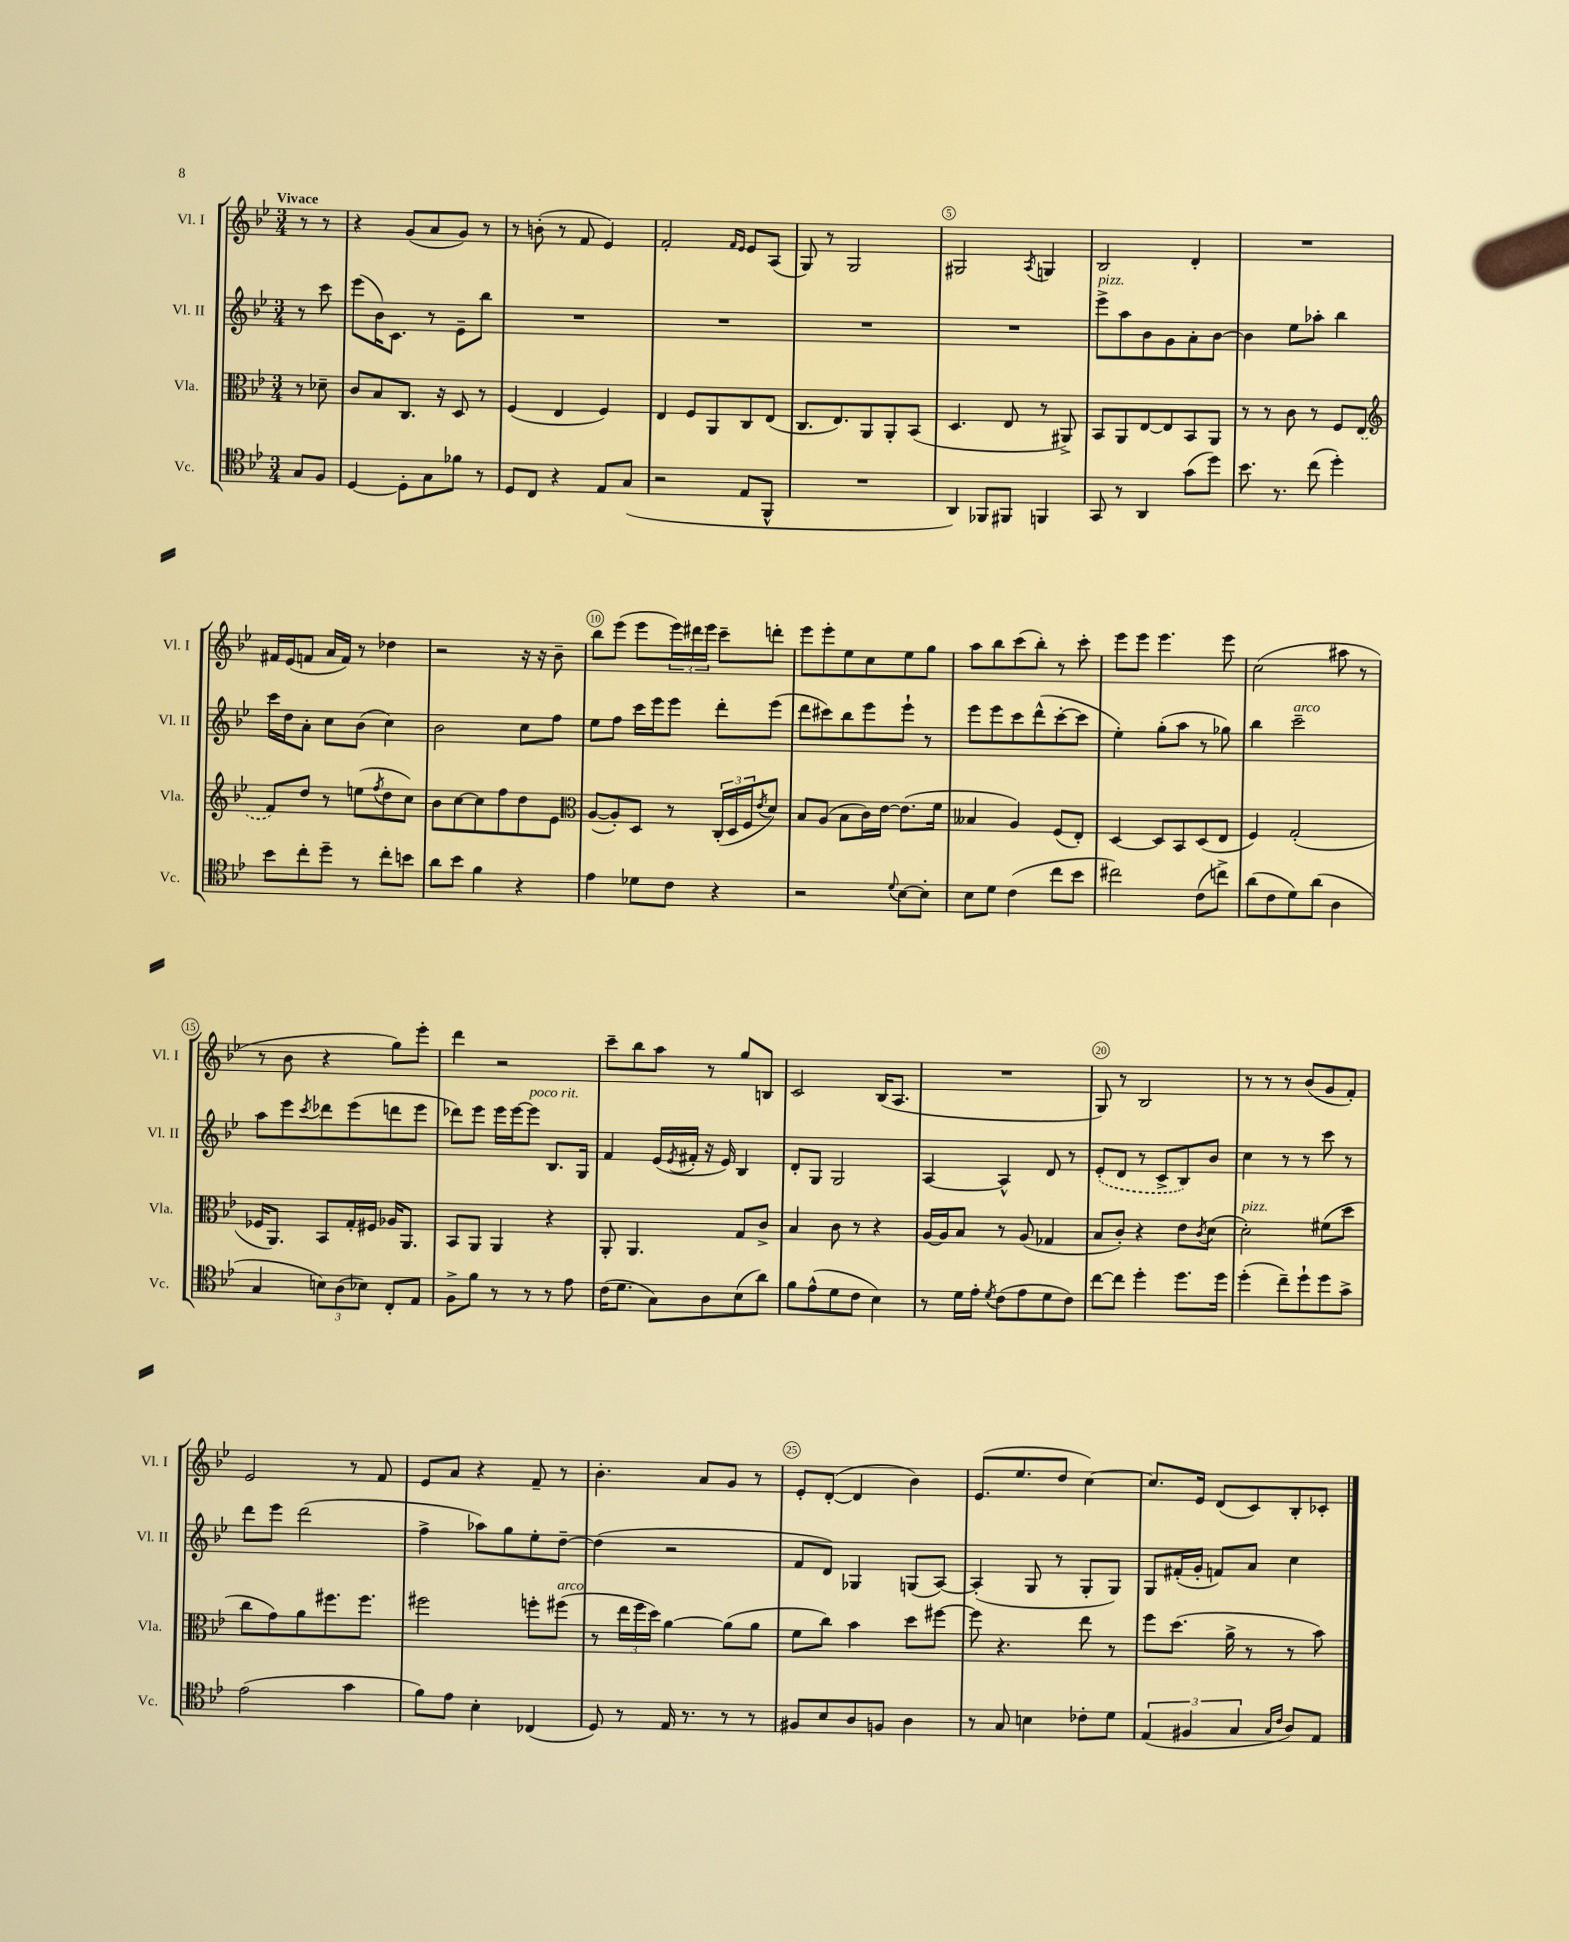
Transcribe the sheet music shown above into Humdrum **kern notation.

**kern	**kern	**kern	**kern
*staff4	*staff3	*staff2	*staff1
*clefC4	*clefC3	*clefG2	*clefG2
*k[b-e-]	*k[b-e-]	*k[b-e-]	*k[b-e-]
*M3/4	*M3/4	*M3/4	*M3/4
8G	8r	8r	8r
8F	8d-~	8ccc	8r
=	=	=	=
[4D	8c	(8eee-	4r
.	8B-	16b-)	.
.	.	8.c	.
8D']	8.C	.	(8g
8G	.	8r	8a
.	16r	.	.
8f-	8D	8e-~	8g)
8r	8r	8bb-	8r
=	=	=	=
8D	(4F	2.r	8r
8C	.	.	(8b'
4r	4E-	.	8r
.	.	.	8f
8E-	4F)	.	4e-)
(8G	.	.	.
=	=	=	=
2r	4E-	2.r	2f'
.	8F	.	.
.	8AA	.	.
.	.	.	16qqf
.	.	.	16qqe-
8E-	8C	.	8e-
8FF^^	(8E-	.	(8A
=	=	=	=
2.r	8.C	2.r	8G)
.	.	.	8r
.	8.E-)	.	.
.	.	.	2G
.	8AA	.	.
.	8AA'	.	.
.	(8BB-	.	.
=	=	=	=
4AA)	4.D	2.r	2G#
8FF-	.	.	.
8FF#	8E-	.	.
.	.	.	8qA
4FF	8r	.	4G
.	8AA#^)	.	.
=	=	=	=
8GG	8BB-	8eee-^	2B-
8r	8AA	8aa	.
4AA	[8E-	8b-	.
.	8E-]	8g	.
(8g	8BB-	8a'	4d'
8dd)	8AA	[8b-	.
=	=	=	=
8.b-	8r	4b-]	2.r
.	8r	.	.
8.r	.	.	.
.	8c	8ee-	.
(8cc	8r	8aa-'	.
4dd')	8F	4bb-	.
.	(8E-	.	.
=	=	=	=
*	*clefG2	*	*
8b-	8f)	16ccc	16f#
.	.	16dd	(16e-
8cc'	8dd	8a'	8f
8dd~	8r	8cc	16a
.	.	.	16f)
8r	(8ee	(8b-	8r
.	8qff	.	.
8cc'	8dd	4cc)	4dd-
8b	8cc)	.	.
=	=	=	=
8a	8b-	2b-	2r
8b-	[8cc	.	.
4f	8cc]	.	.
.	8ff	.	.
4r	8dd	8cc	16r
.	.	.	16r
.	8e-	8ff	8b-~
=	=	=	=
*	*clefC3	*	*
4e-	([8A	8ee-	8bb-
.	8A'])	8ff	(8eee-
8d-	8D	16ccc	8eee-
.	.	16eee-	.
8c	8r	8eee-	24eee-)
.	.	.	24ddd#
.	.	.	24eee-
4r	(24C'	8ddd'	8ccc~
.	24D	.	.
.	24F	.	.
.	8qe-	.	.
.	8d)	(8eee-	8ddd'
=	=	=	=
2r	8B-	8ddd	8eee-
.	(8A	8ccc#)	8eee-'
.	8B-	8bb-	8ee-
.	16c)	8eee-	8cc
.	[16e-	.	.
8qqd	.	.	.
[8B-	(8.e-]	8eee-`	8ee-
8B-']	.	8r	8gg
.	16f	.	.
=	=	=	=
8B-	4B--	8eee-	8aa
8d	.	8eee-	8bb-
(4c	4A)	8ccc	(8ccc
.	.	(8ddd^^	8bb-')
8cc	(8F	[8ccc'	8r
8b-	8E-')	8ccc]	8ccc'
=	=	=	=
2cc#)	[4D	4ee-')	8eee-
.	.	.	8eee-
.	8D]	(8gg'	4.eee-
.	8BB-	8aa	.
(8c	(8D	8r	.
8cc^)	8E-	8gg-)	8eee-
=	=	=	=
(8a	4F)	4bb-	(2cc
8c	.	.	.
8d)	(2G'	2ccc~	.
(8a	.	.	.
4A	.	.	8aa#
.	.	.	8r
=	=	=	=
4G	16F-	8aa	8r
.	8.AA)	.	.
.	.	8eee-	8b-
.	.	8qccc	.
12B)	8BB-	8ddd-	4r
(12A	.	.	.
.	16G'	(8eee-	.
12B-)	.	.	.
.	16F#	.	.
8C'	16A-	8ddd	8gg)
.	8.AA	.	.
8E-	.	8eee-	8eee-'
=	=	=	=
8F^	8BB-	8ddd-)	4ddd
8f	8AA	8eee-	.
8r	4AA	16eee-	2r
.	.	[16eee-	.
8r	.	8eee-]	.
8r	4r	8.B-	.
8e-	.	.	.
.	.	16G	.
=	=	=	=
(16c	8AA'	4f	8ccc~
8.d	.	.	.
.	4.AA	.	8bb-
8G)	.	(16e-	8aa
.	.	8qe-	.
.	.	16f#'	.
8A	.	16r	8r
.	.	16e-)	.
(8B-	8G	4B-	8gg
8a)	8c^	.	8B
=	=	=	=
8f	4B-	8d'	2c
(8e-^^	.	8G	.
8d	8c	2G	.
8c	8r	.	.
4B-)	4r	.	(16B-
.	.	.	8.A
=	=	=	=
8r	[16A	[4A	2.r
.	16A]	.	.
16d	8B-	.	.
16e-'	.	.	.
8qd	.	.	.
(8c	8r	4A^^]	.
8e-	(8A	.	.
8d	4G-	8d	.
8c)	.	8r	.
=	=	=	=
[8cc	8B-	(8e-'	8G)
8cc]	8c')	8d	8r
4dd'	4r	8r	2B-
.	.	8c^	.
8.dd	8e-	8B-)	.
.	8qc	.	.
.	(8d	8b-	.
16dd	.	.	.
=	=	=	=
(4dd'	2d')	4cc	8r
.	.	.	8r
8cc~)	.	8r	8r
8dd`	.	8r	(8b-
8dd	(8f#	8ccc	8g
8g^	8dd	8r	8f')
=	=	=	=
(2e-	8cc	8ddd	2e-
.	8g)	8eee-	.
.	8a	(2ddd	.
.	8.ff#	.	.
4g	.	.	8r
.	8.ff#	.	.
.	.	.	8f
=	=	=	=
8f)	2ff#	4ff^	8e-
8e-	.	.	8a
4B-'	.	8aa-)	4r
.	.	8gg	.
(4C-	8ff'	8ee-'	8f~
.	(8ff#	[8dd~	8r
=	=	=	=
8D)	8r	(4dd]	4.b-'
8r	24ee-	.	.
.	24ff	.	.
.	24dd)	.	.
16E-	[4a	2r	.
8.r	.	.	.
.	.	.	8a
8r	(8a]	.	8g
8r	8a	.	8r
=	=	=	=
8F#	8f	8f	8e-'
8B-	8cc)	8d)	([8d'
8A	4b-	4G-	4d]
8F	.	.	.
4A	8dd	(8G	4b-)
.	[8ff#	[8A)	.
=	=	=	=
8r	8ff#]	(4A']	(8.e-
8G	4.r	.	.
.	.	.	8.ee-
4B	.	8G	.
.	.	8r	8dd
8c-'	8ee-	8G'	[4cc)
8d	8r	8G)	.
=	=	=	=
(6E-	8ff	8G	8.cc]
.	(8.dd	(16f#'	.
6F#	.	.	.
.	.	16g'	16e-
.	.	8f)	(8d
.	16a^	.	.
6G	.	.	.
.	8r	8a	8c)
16qqG	.	.	.
16qqc	.	.	.
8A)	8r	4cc	8B-'
8E-	8b-)	.	8c-'
==	==	==	==
*-	*-	*-	*-
